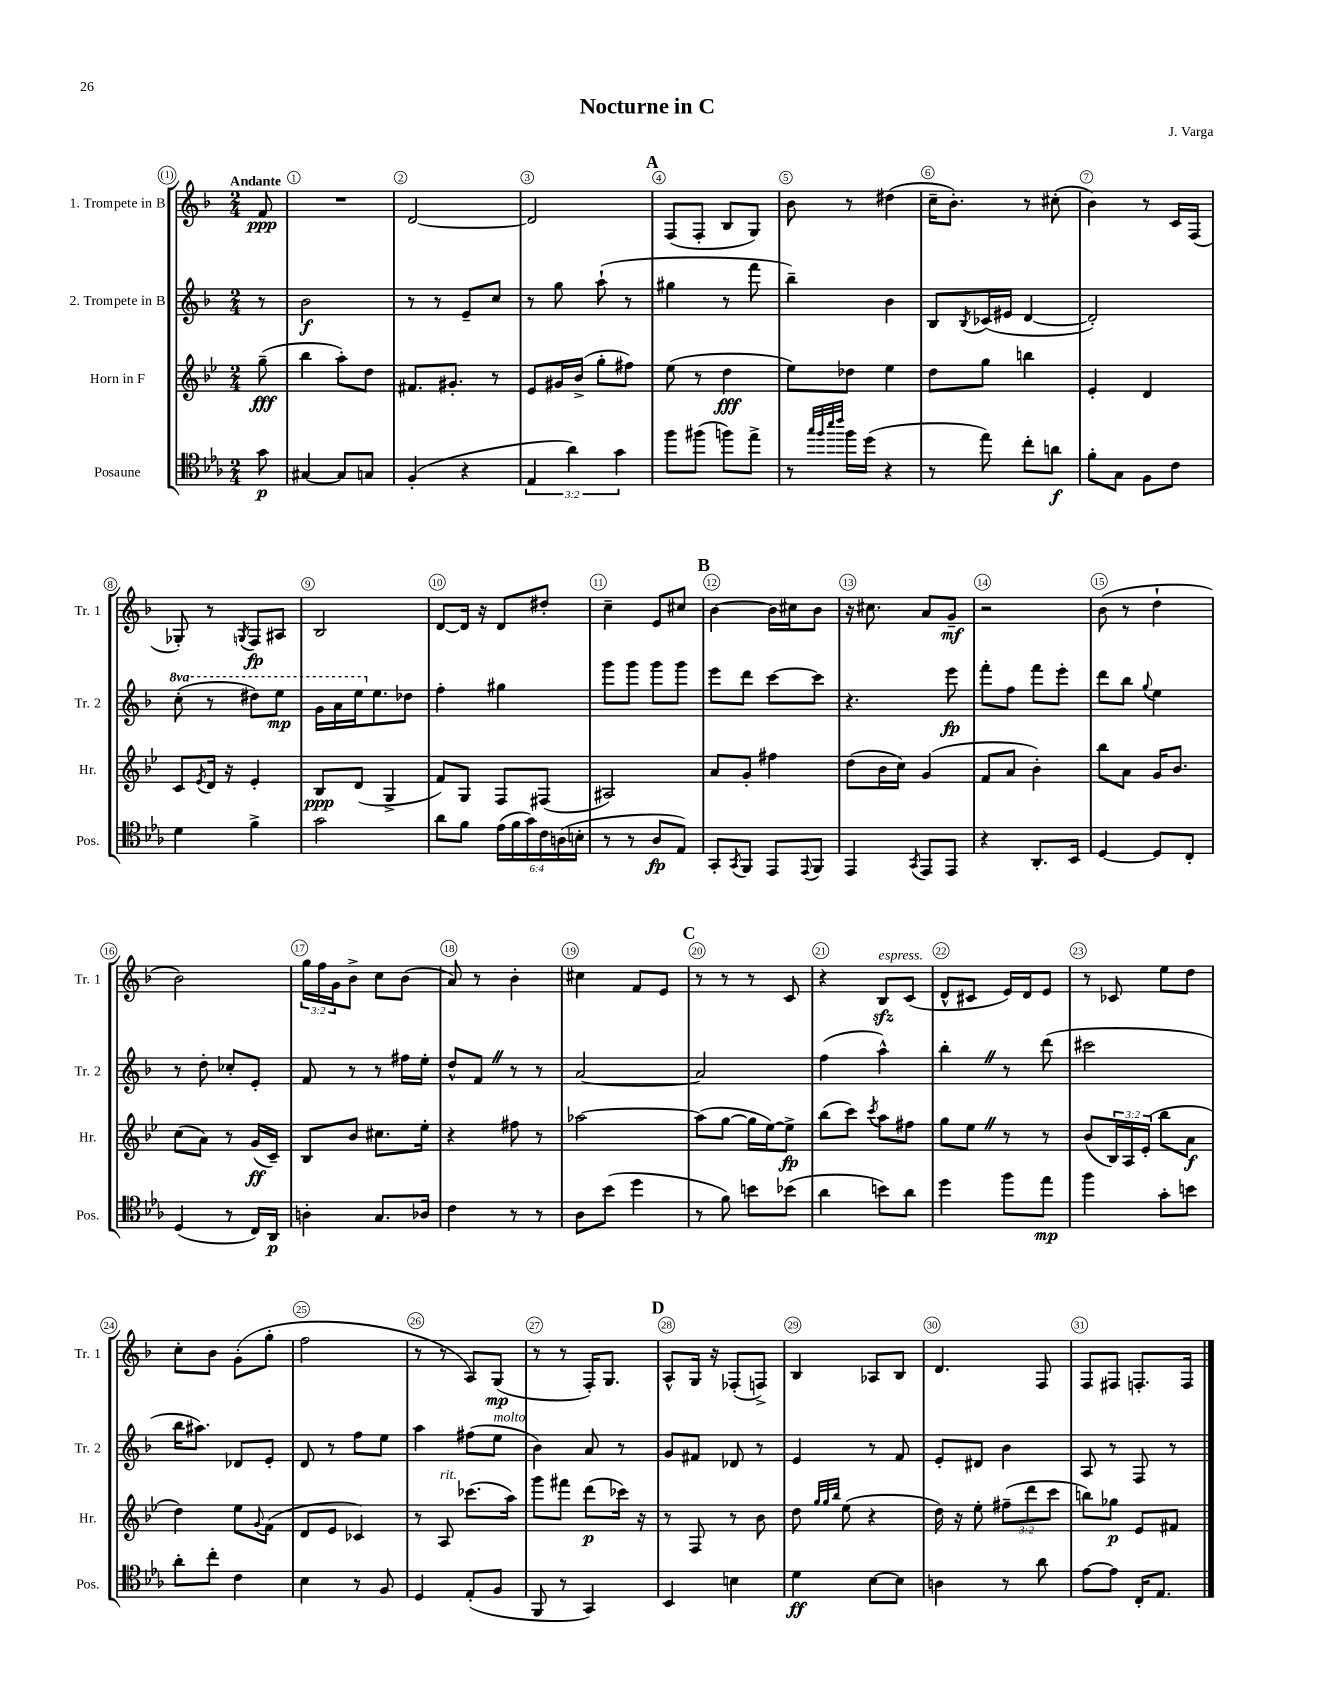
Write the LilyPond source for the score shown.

\header { title = "Nocturne in C" composer = "J. Varga" }
<<
\new StaffGroup <<
\new Staff = "s0" \with { instrumentName = "1. Trompete in B" shortInstrumentName = "Tr. 1" } {
    \clef treble \key f \major \numericTimeSignature \time 2/4 \override Staff.TupletNumber.text = #tuplet-number::calc-fraction-text \partial 8 \tempo "Andante"
    f'8\ppp |
    R2 |
    d'2~ |
    d'2 |
    \mark \markup { \bold "A" } f8( f8-. bes8 g8) |
    bes'8 r8 dis''4( |
    c''16-- bes'8.-.) r8 cis''8-.( |
    bes'4) r8 c'16 f16( |
    ges8-.) r8 \acciaccatura { g8 } f8\fp ais8 |
    bes2 |
    d'8~ d'16 r16 d'8 dis''8-. |
    c''4-- e'8 cis''8 |
    \mark \markup { \bold "B" } bes'4~ bes'16 cis''16 bes'8 |
    r16 cis''8. a'8 g'8--\mf |
    r2 |
    bes'8( r8 d''4-! |
    bes'2) |
    \tuplet 3/2 { g''16 f''16 g'16 } bes'8-> c''8 bes'8( |
    a'8) r8 bes'4-. |
    cis''4 f'8 e'8 |
    \mark \markup { \bold "C" } r8 r8 r8 c'8 |
    r4 bes8\sfz^\markup { \italic "espress." } c'8( |
    d'8-^ cis'8 e'16) d'16 e'8 |
    r8 ces'8 e''8 d''8 |
    c''8-. bes'8 g'8-.( g''8-. |
    f''2 |
    r8 r8 a8) g8\mp( |
    r8 r8 f16-.) g8. |
    \mark \markup { \bold "D" } a8-^ g16 r16 fes8-.( f8->) |
    bes4 aes8 bes8 |
    d'4. f8 |
    f8 fis8 f8.-. f16 \bar "|." |
}
\new Staff = "s1" \with { instrumentName = "2. Trompete in B" shortInstrumentName = "Tr. 2" } {
    \clef treble \key f \major \numericTimeSignature \time 2/4 \set Staff.ottavationMarkups = #ottavation-simple-ordinals \partial 8
    r8 |
    bes'2\f |
    r8 r8 e'8-- c''8 |
    r8 g''8 a''8-!( r8 |
    \mark \markup { \bold "A" } gis''4 r8 f'''8 |
    bes''4--) bes'4 |
    bes8 \acciaccatura { bes8 } ces'16( eis'16 d'4~ |
    d'2-.) |
    \ottava #1 c'''8-.( r8 dis'''8) e'''8\mp |
    g''16 a''16 e'''16 \ottava #0 e''8. des''8 |
    f''4-. gis''4 |
    g'''8 g'''8 g'''8 g'''8 |
    \mark \markup { \bold "B" } e'''8 d'''8 c'''8~ c'''8 |
    r4. e'''8\fp |
    f'''8-. f''8 f'''8 e'''8-. |
    d'''8 bes''8 \appoggiatura { g''8 } e''4 |
    r8 d''8-. ces''8-. e'8-. |
    f'8 r8 r8 fis''16 e''16-. |
    d''8-^ f'8 \once \override BreathingSign.text = \markup { \musicglyph "scripts.caesura.straight" } \breathe r8 r8 |
    a'2~ |
    \mark \markup { \bold "C" } a'2 |
    f''4( a''4-^) |
    bes''4-. \once \override BreathingSign.text = \markup { \musicglyph "scripts.caesura.straight" } \breathe r8 d'''8( |
    cis'''2 |
    bes''16 ais''8.) des'8 e'8-. |
    d'8 r8 f''8 e''8 |
    a''4 fis''8( e''8^\markup { \italic "molto" } |
    bes'4) a'8 r8 |
    \mark \markup { \bold "D" } g'8 fis'8 des'8 r8 |
    e'4 r8 f'8 |
    e'8-. dis'8 bes'4 |
    a8 r8 f8 r8 \bar "|." |
}
\new Staff = "s2" \with { instrumentName = "Horn in F" shortInstrumentName = "Hr." } {
    \clef treble \key bes \major \numericTimeSignature \time 2/4 \override Staff.TupletNumber.text = #tuplet-number::calc-fraction-text \partial 8
    g''8--\fff( |
    bes''4 a''8-.) d''8 |
    fis'8. gis'8.-. r8 |
    ees'8 gis'16 bes'16->( g''8-. fis''8) |
    \mark \markup { \bold "A" } ees''8( r8 d''4\fff |
    ees''8) des''8 ees''4 |
    d''8 g''8 b''4 |
    ees'4-. d'4 |
    c'8 \acciaccatura { ees'8 } d'16 r16 ees'4-. |
    bes8\ppp d'8( g4-> |
    f'8) g8 f8 fis8( |
    ais2) |
    \mark \markup { \bold "B" } a'8 g'8-. fis''4 |
    d''8( bes'16 c''16) g'4( |
    f'8 a'8 bes'4-.) |
    bes''8 a'8 g'16 bes'8. |
    c''8( a'8) r8 g'16\ff( c'16--) |
    bes8 bes'8 cis''8. ees''16-. |
    r4 fis''8 r8 |
    aes''2~ |
    \mark \markup { \bold "C" } aes''8( g''8~ g''16 ees''16~) ees''8->\fp |
    bes''8( c'''8) \acciaccatura { c'''8 } a''8 fis''8 |
    g''8 ees''8 \once \override BreathingSign.text = \markup { \musicglyph "scripts.caesura.straight" } \breathe r8 r8 |
    bes'8( \tuplet 3/2 { bes16) a16 ees'16-.( } bes''8 a'8\f |
    d''4) ees''8 \appoggiatura { g'8 } f'8( |
    d'8 ees'8 ces'4) |
    r8 a8^\markup { \italic "rit." } ces'''8.( a''16) |
    g'''8 fis'''8 d'''8\p( ces'''16) r16 |
    \mark \markup { \bold "D" } r8 f8 r8 bes'8 |
    d''8 \grace { g''32 g''32 bes''32 } ees''8( r4 |
    d''16) r16 ees''8-. \tuplet 3/2 { fis''8--( d'''8 c'''8 } |
    b''8) ges''8\p ees'8 fis'8 \bar "|." |
}
\new Staff = "s3" \with { instrumentName = "Posaune" shortInstrumentName = "Pos." } {
    \clef tenor \key ees \major \numericTimeSignature \time 2/4 \override Staff.TupletNumber.text = #tuplet-number::calc-fraction-text \partial 8
    g'8\p |
    gis4~ gis8 g8 |
    f4-.( r4 |
    \tuplet 3/2 { ees4 aes'4) g'4 } |
    \mark \markup { \bold "A" } f''8 fis''8( f''8) ees''8-> |
    r8 \grace { g''32 f''32 bes''32 c'''32 } f''16 d''16( r4 |
    r8 ees''8) c''8-. a'8\f |
    f'8-. g8 f8 c'8 |
    d'4 f'4-> |
    g'2 |
    aes'8 f'8 \tuplet 6/4 { ees'16( f'16 g'16) c'16 a16( b16-. } |
    r8 r8 aes8\fp ees8) |
    \mark \markup { \bold "B" } g,8-. \acciaccatura { g,8 } f,8 ees,8 \appoggiatura { ees,8 } f,8 |
    ees,4 \acciaccatura { g,8 } ees,8 ees,8 |
    r4 aes,8.-. bes,16 |
    d4~ d8 c8-. |
    d4( r8 c16) aes,16\p |
    a4-. g8. aes16 |
    c'4 r8 r8 |
    aes8 bes'8( d''4 |
    \mark \markup { \bold "C" } r8 f'8) b'8 bes'8( |
    aes'4 b'8) aes'8 |
    d''4 f''8 ees''8\mp |
    f''4 g'8-. b'8 |
    aes'8-. c''8-. c'4 |
    bes4 r8 f8 |
    d4 ees8-.( f8 |
    f,8 r8 g,4) |
    \mark \markup { \bold "D" } bes,4 b4 |
    d'4\ff bes8~ bes8 |
    a4 r8 aes'8 |
    ees'8~ ees'8 c16-. ees8. \bar "|." |
}
>>
>>
\layout { \context { \Score \override BarNumber.break-visibility = ##(#f #t #t) barNumberVisibility = #all-bar-numbers-visible \override BarNumber.stencil = #(make-stencil-circler 0.1 0.3 ly:text-interface::print) } }
